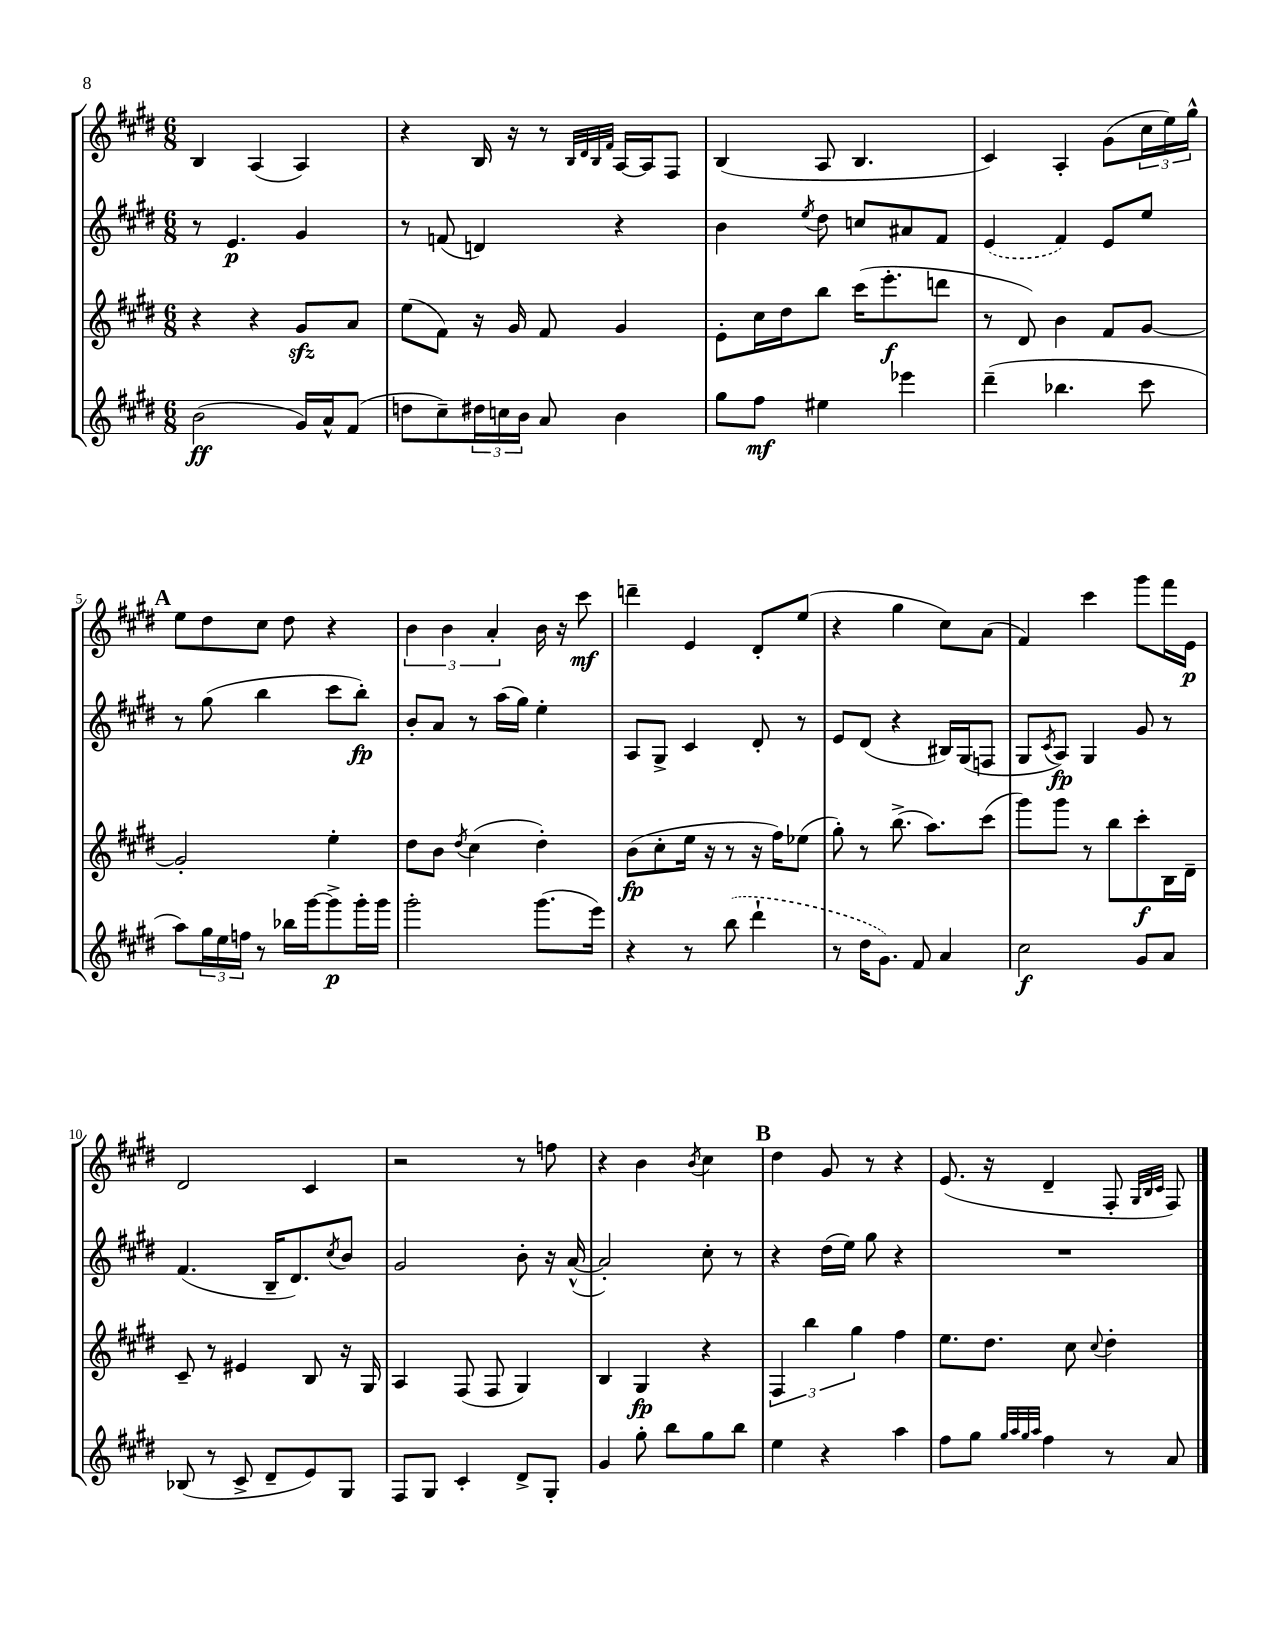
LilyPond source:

<<
\new StaffGroup <<
\new Staff = "s0" {
    \clef treble \key e \major \numericTimeSignature \time 6/8
    b4 a4( a4) |
    r4 b16 r16 r8 \grace { b32 dis'32 b32 fis'32 } a16~ a16 fis8 |
    b4( a8 b4. |
    cis'4) a4-. gis'8( \tuplet 3/2 { cis''16 e''16) gis''16-^ } |
    \mark \markup { \bold "A" } e''8 dis''8 cis''8 dis''8 r4 |
    \tuplet 3/2 { b'4 b'4 a'4-. } b'16 r16 cis'''8\mf |
    d'''4-- e'4 dis'8-. e''8( |
    r4 gis''4 cis''8) a'8( |
    fis'4) cis'''4 gis'''8 fis'''16 e'16\p |
    dis'2 cis'4 |
    r2 r8 f''8 |
    r4 b'4 \acciaccatura { b'8 } cis''4 |
    \mark \markup { \bold "B" } dis''4 gis'8 r8 r4 |
    e'8.( r16 dis'4-- fis8-. \grace { gis32 b32 cis'32 } fis8) \bar "|." |
}
\new Staff = "s1" {
    \clef treble \key e \major \numericTimeSignature \time 6/8
    r8 e'4.\p gis'4 |
    r8 f'8( d'4) r4 |
    b'4 \acciaccatura { e''8 } dis''8 c''8 ais'8 fis'8 |
    \once \slurDashed e'4( fis'4) e'8 e''8 |
    \mark \markup { \bold "A" } r8 gis''8( b''4 cis'''8 b''8-.\fp) |
    b'8-. a'8 r8 a''16( gis''16) e''4-. |
    a8 gis8-> cis'4 dis'8-. r8 |
    e'8 dis'8( r4 bis16) gis16( f8 |
    gis8 \acciaccatura { cis'8 } a8\fp) gis4 gis'8 r8 |
    fis'4.( b16-- dis'8.) \acciaccatura { cis''8 } b'8 |
    gis'2 b'8-. r16 a'16~-^( |
    a'2-.) cis''8-. r8 |
    \mark \markup { \bold "B" } r4 dis''16( e''16) gis''8 r4 |
    R2. \bar "|." |
}
\new Staff = "s2" {
    \clef treble \key e \major \numericTimeSignature \time 6/8
    r4 r4 gis'8\sfz a'8 |
    e''8( fis'8) r16 gis'16 fis'8 gis'4 |
    e'8-. cis''16 dis''16 b''8 cis'''16( e'''8.-.\f d'''8 |
    r8 dis'8) b'4 fis'8 gis'8~ |
    \mark \markup { \bold "A" } gis'2-. e''4-. |
    dis''8 b'8 \acciaccatura { dis''8 } cis''4( dis''4-.) |
    b'8\fp( cis''8-. e''16 r16 r8 r16 fis''16) ees''8( |
    gis''8-.) r8 b''8.->( a''8.) cis'''8( |
    gis'''8) gis'''8 r8 b''8 cis'''8-.\f b16 dis'16-- |
    cis'8-- r8 eis'4 b8 r16 gis16 |
    a4 fis8( fis8 gis4) |
    b4 gis4\fp r4 |
    \mark \markup { \bold "B" } \tuplet 3/2 { fis4 b''4 gis''4 } fis''4 |
    e''8. dis''8. cis''8 \appoggiatura { cis''8 } dis''4-. \bar "|." |
}
\new Staff = "s3" {
    \clef treble \key e \major \numericTimeSignature \time 6/8
    b'2\ff( gis'16) a'16-^ fis'8( |
    d''8 cis''8--) \tuplet 3/2 { dis''16 c''16 b'16 } a'8 b'4 |
    gis''8 fis''8\mf eis''4 ees'''4 |
    dis'''4--( bes''4. cis'''8 |
    \mark \markup { \bold "A" } a''8) \tuplet 3/2 { gis''16 e''16 f''16 } r8 bes''16 gis'''16~ gis'''8->\p gis'''16-. gis'''16 |
    gis'''2-. gis'''8.( e'''16) |
    r4 r8 \once \slurDashed b''8( dis'''4-! |
    r8 dis''16 gis'8.) fis'8 a'4 |
    cis''2\f gis'8 a'8 |
    bes8( r8 cis'8-> dis'8-- e'8) gis8 |
    fis8 gis8 cis'4-. dis'8-> gis8-. |
    gis'4 gis''8-. b''8 gis''8 b''8 |
    \mark \markup { \bold "B" } e''4 r4 a''4 |
    fis''8 gis''8 \grace { gis''32 a''32 gis''32 a''32 } fis''4 r8 a'8 \bar "|." |
}
>>
>>
